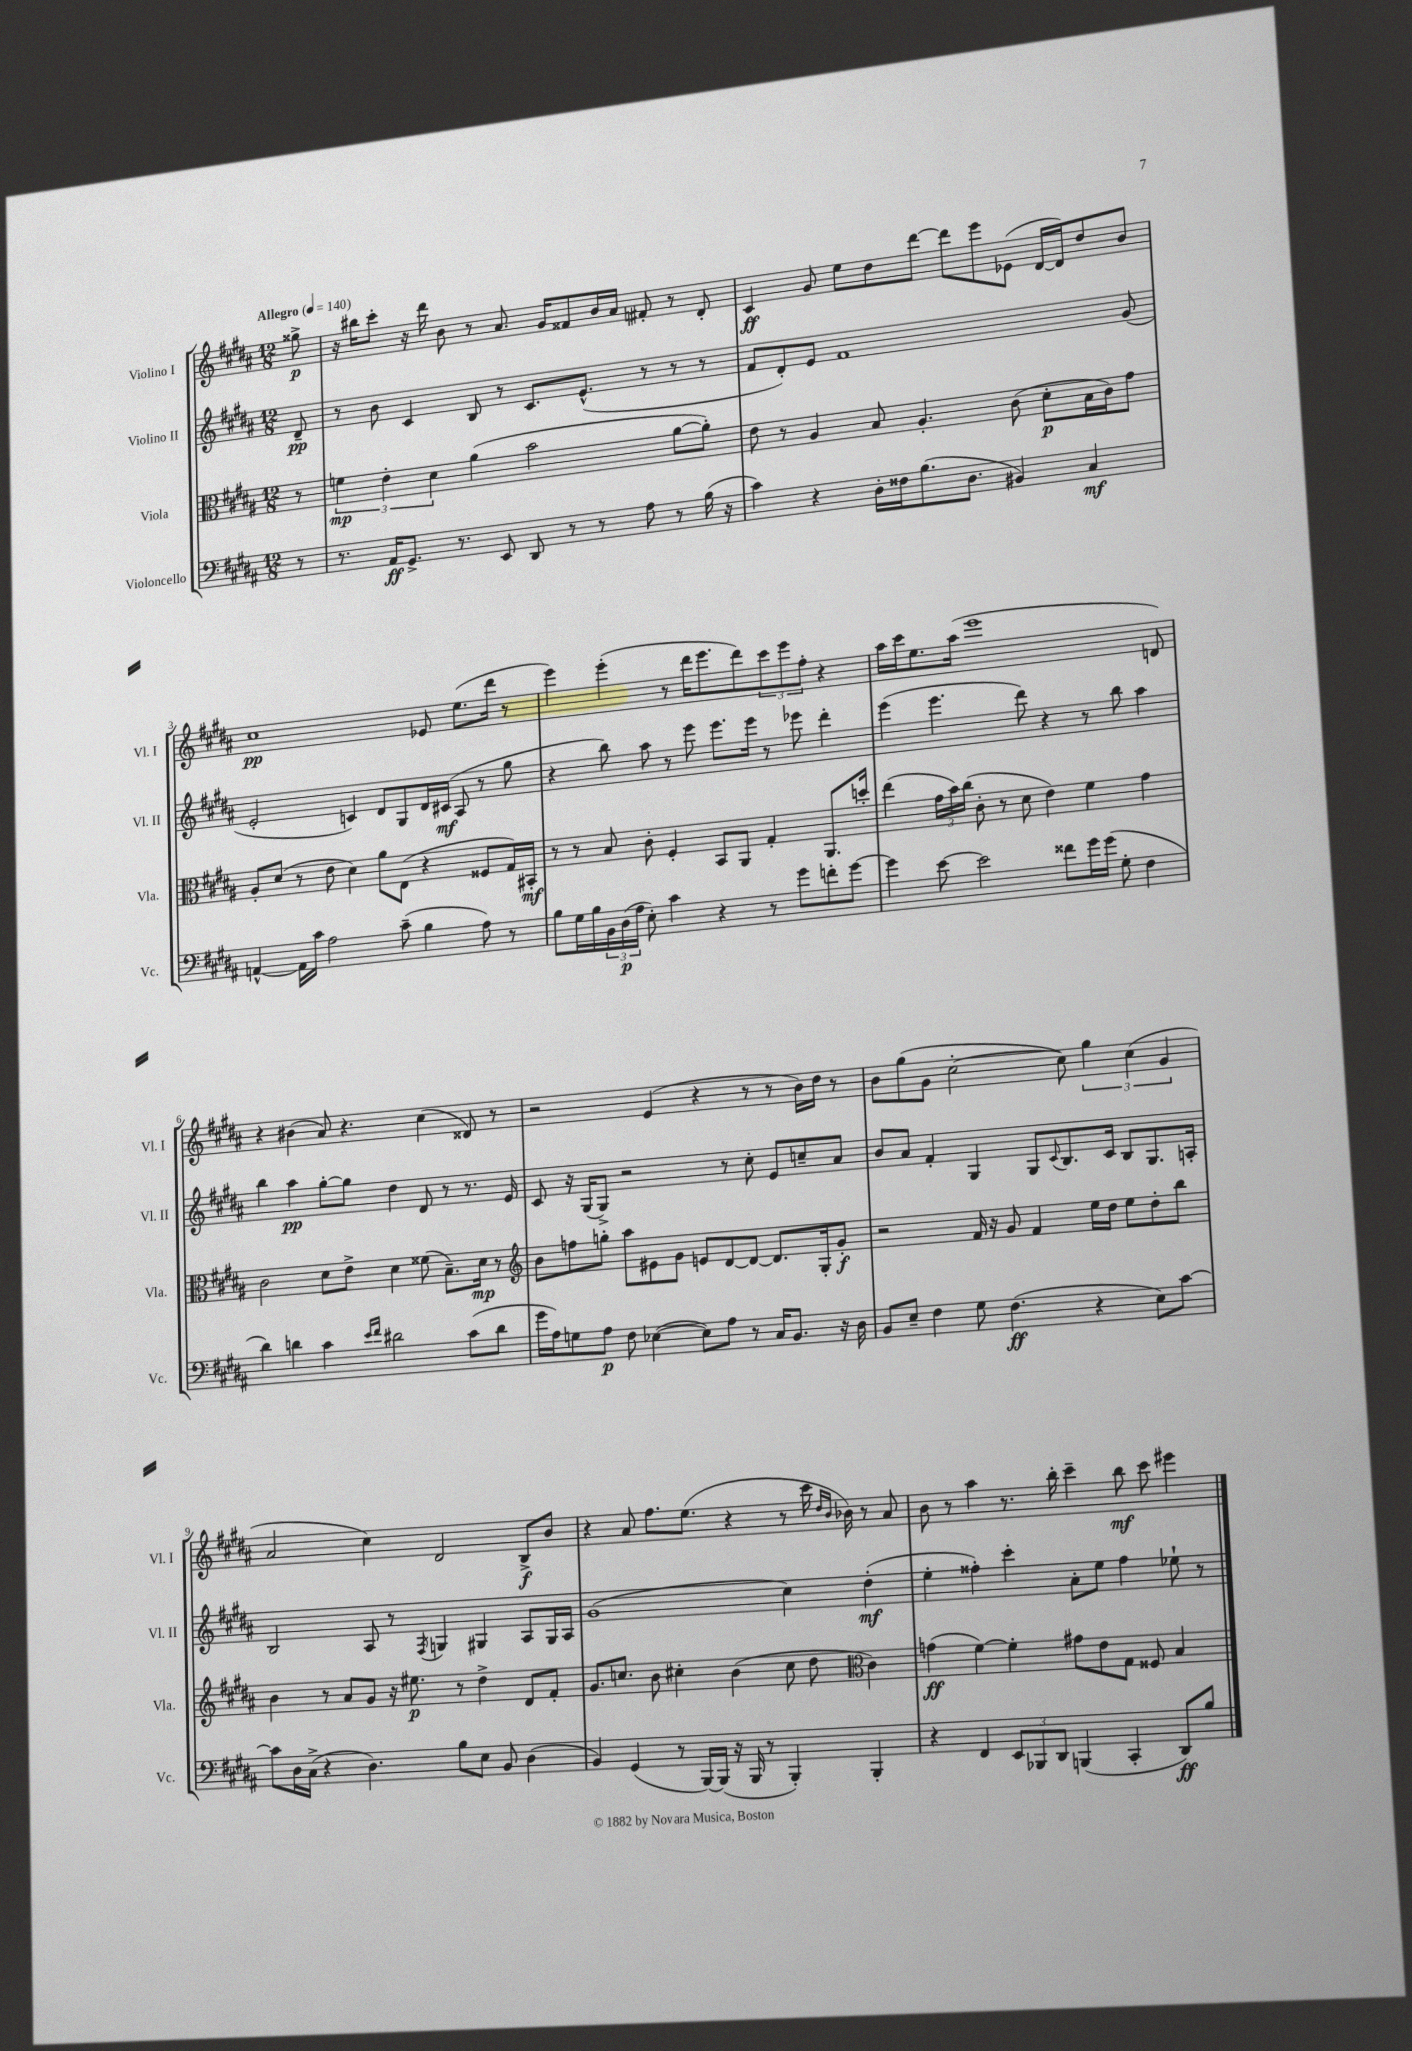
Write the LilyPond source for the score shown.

<<
\new StaffGroup <<
\new Staff = "s0" \with { instrumentName = "Violino I" shortInstrumentName = "Vl. I" } {
    \clef treble \key b \major \numericTimeSignature \time 12/8 \partial 8 \tempo "Allegro" 4 = 140
    gisis''8->\p |
    r16 bis''16 cis'''8-. r16 dis'''16 b'8 r8 ais'8. gis'16 fisis'8 b'16 ais'16 fis'8-. r8 dis'8-. |
    cis'4\ff gis'8 e''8 dis''8 dis'''8~ dis'''8 e'''8 ees'8( dis'16~ dis'16) dis''8 b'8 |
    cis''1\pp ees'8 e''8.( dis'''16 r8 |
    e'''4) e'''4-.( r8 dis'''16 e'''8. dis'''8) \tuplet 3/2 { cis'''8 e'''8 fis''8-. } r4 |
    ais''16 cis'''16 e''8. ais''16( e'''1 d'8) |
    r4 bis'4( ais'8) r4. cis''4( disis'8) r8 |
    r2 e'4( r4 r8 r8 b'16) dis''16 r8 |
    b'8 gis''8( gis'8 cis''2~-. cis''8) \tuplet 3/2 { gis''4 cis''4( gis'4 } |
    ais'2 cis''4) dis'2 b8->\f b'8 |
    r4 ais'8 fis''8. e''8.( r4 r8 cis'''16 \grace { dis''16 b'16 } bes'16) r8 ais'8 |
    b'8 r8 ais''4 r8. b''16-. cis'''4-- b''8\mf cis'''8 eis'''4 \bar "|." |
}
\new Staff = "s1" \with { instrumentName = "Violino II" shortInstrumentName = "Vl. II" } {
    \clef treble \key b \major \numericTimeSignature \time 12/8 \partial 8
    dis'8--\pp |
    r8 b'8 cis'4 b8 r8 cis'8. e'8.-^( r8 r8 r8 |
    fis'8 dis'8-.) e'8 fis'1 gis'8( |
    e'2-. c'4) dis'8 gis8 dis'16 cis'16\mf( ais8 r8 gis''8 |
    r4 b''8) ais''8 r8 e'''8 e'''8. e'''16 r8 ees'''8 dis'''4-. |
    e'''4( e'''4. dis'''8) r4 r8 b''8 ais''4 |
    b''4 ais''4\pp gis''8~-. gis''8 dis''4 dis'8 r8 r8. e'16 |
    cis'8 r16 gis16( gis8->) r2 r8 cis''8-. e'8 c''8-- ais'8 |
    b'8 ais'8 fis'4-. gis4 gis8 \appoggiatura { cis'8 } b8. cis'16 b8 gis8. a16-. |
    b2 ais8 r8 \acciaccatura { fis8 } g4 gis4 ais8 gis16 ais16 |
    gis'1( cis''4) dis''4-.\mf( |
    e''4-. fisis''4-.) cis'''4-. ais'8-. e''8 fisis''4 ees''8-! r8 \bar "|." |
}
\new Staff = "s2" \with { instrumentName = "Viola" shortInstrumentName = "Vla." } {
    \clef alto \key b \major \numericTimeSignature \time 12/8 \partial 8
    r8 |
    \tuplet 3/2 { f'4\mp e'4-. dis'4 } ais'4( b'2 ais'8~ ais'8-.) |
    e'8 r8 ais4 b8 ais4.-. cis'8( dis'8-.\p b16 cis'16) gis'8 |
    ais8-. dis'8( r8 e'8 dis'4) ais'8 e8( r4 fisis8 gis16) bis,16-.\mf |
    r8 r8 b8 cis'8-. fis4-. b,8 ais,8 gis4-. ais,8. d''16-. |
    e''4( \tuplet 3/2 { gis'16 b'16) cis''16( } cis'8-. r8 dis'8 e'4) fis'4 gis'4 |
    cis'2 dis'8 e'8-> dis'4 fisis'8( b8.--) dis'16\mp r8 |
    \clef treble b'8 f''8 g''8-. ais''8 eis'8 gis'8 e'8 dis'8~ dis'8~ dis'8. gis16-. gis'8-.\f |
    r2 fis'16 r16 gis'8 fis'4 e''16 dis''16 e''8 dis''8-. b''8 |
    b'4 r8 ais'8 gis'8 r16 eis''8.\p r8 dis''4-> dis'8 fis'8-. |
    gis'8. c''8. b'8 cis''4-. b'4( cis''8 dis''8 \clef alto cis'4) |
    g'4\ff( fis'4~) fis'4-. gis'8 e'8 gis8 fisis8 b4 \bar "|." |
}
\new Staff = "s3" \with { instrumentName = "Violoncello" shortInstrumentName = "Vc." } {
    \clef bass \key b \major \numericTimeSignature \time 12/8 \partial 8
    r8 |
    r8. ais,16\ff gis,8.-> r8. e,8 dis,8 r8 r8 ais8 r8 b16( r16 |
    cis'4) r4 dis16-. fisis16 b8.( dis8. bis,4) cis4\mf |
    a,4~-^ a,16 cis'16 ais2 cis'8--( b4 ais8) r8 |
    b8 gis16 b16 \tuplet 3/2 { b,16 dis16\p( ais16 } e8-.) cis'4 r4 r8 gis'8 f'8-. gis'8~ |
    gis'4 e'8~ e'2 fisis'8 gis'16 gis'16( gis8-. fis4 |
    dis'4) d'4 cis'4 \grace { e'16 fis'16 } dis'2 cis'8( dis'8 |
    gis'16 ais16) g8 ais8\p fis8 ees4~( ees8) ais8 r8 cis16 b,8. r16 dis16 |
    b,8 e8-- fis4 gis8 fis4.\ff( r4 e8) cis'8~ |
    cis'8 dis16 cis16->( r4 dis4.) b8 e8 b,8 dis4( |
    b,4) gis,4( r8 b,,16~) b,,16( r16 b,,16 r8 b,,4-.) b,,4-. |
    r4 fis,4 \tuplet 3/2 { e,8 bes,,8 dis,8 } b,,4( cis,4-. dis,8\ff) b8 \bar "|." |
}
>>
>>
